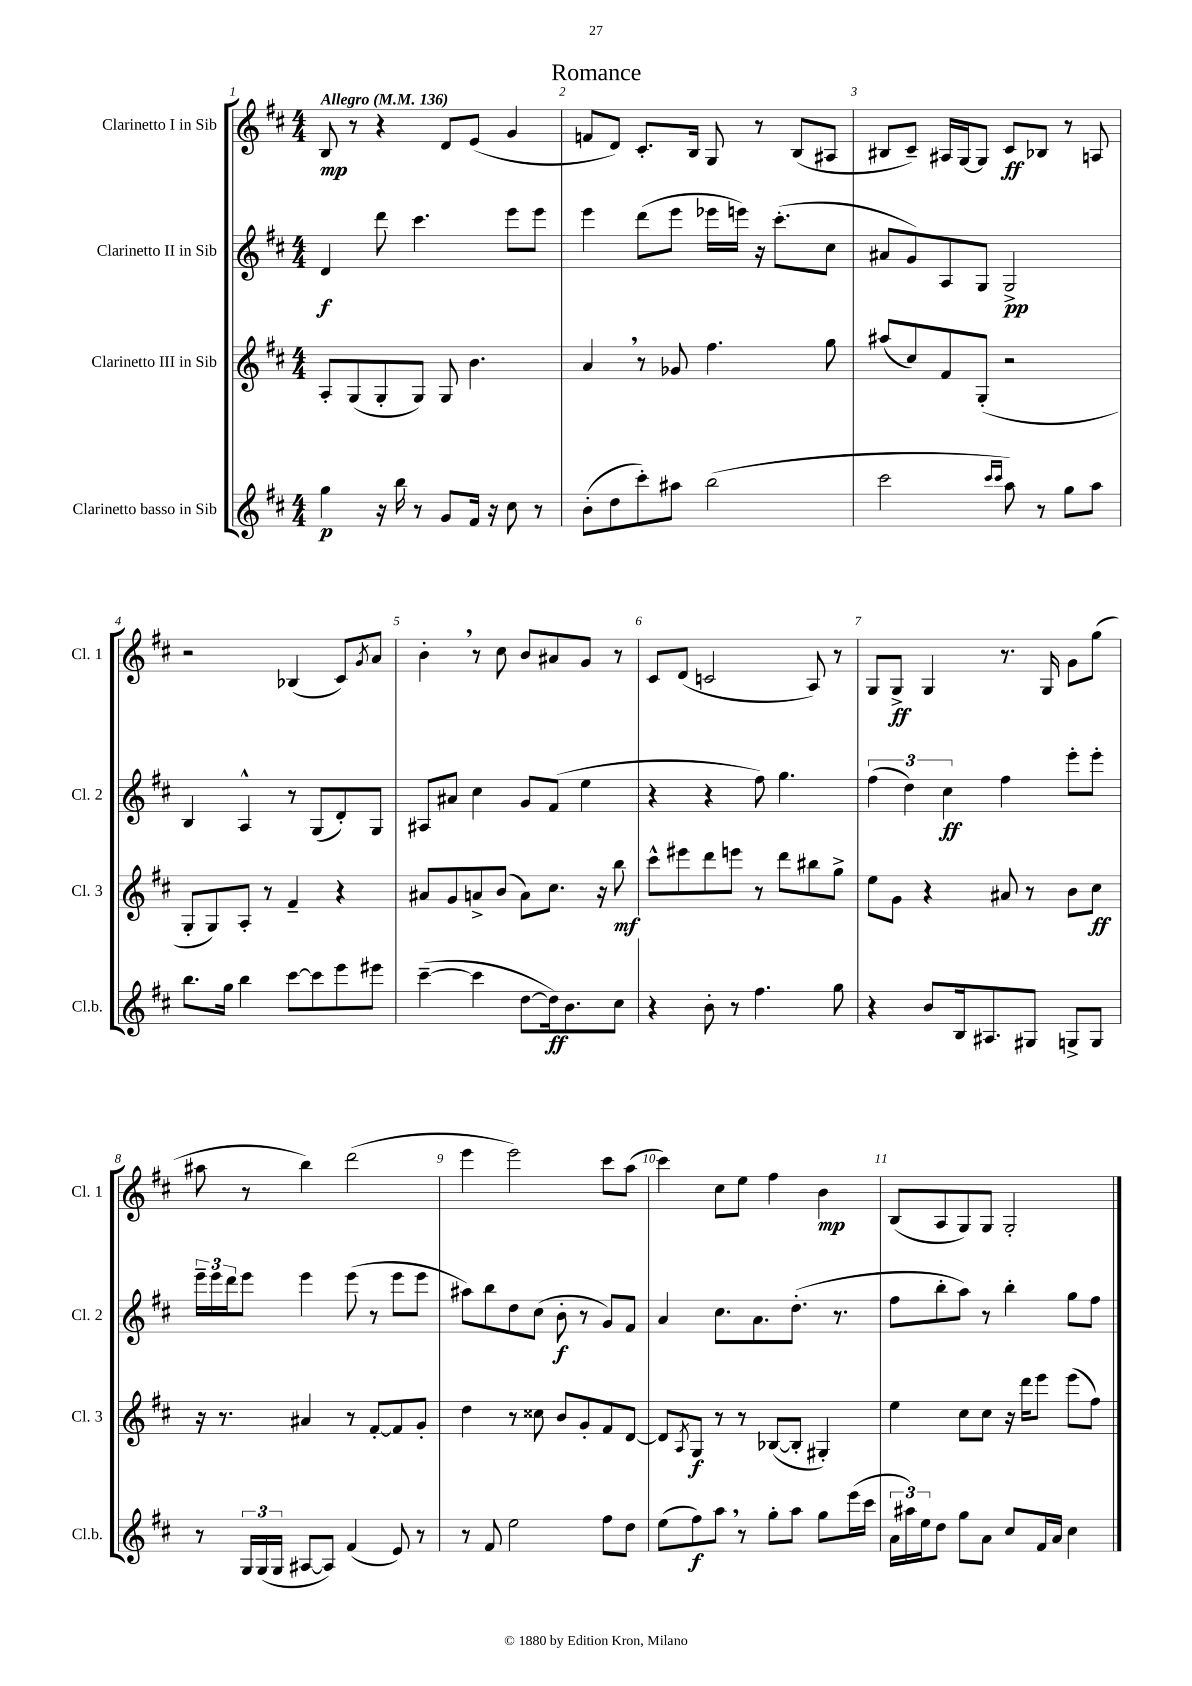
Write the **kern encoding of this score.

**kern	**dynam	**kern	**dynam	**kern	**dynam	**kern	**dynam
*part4	*part4	*part3	*part3	*part2	*part2	*part1	*part1
*staff4	*staff4	*staff3	*staff3	*staff2	*staff2	*staff1	*staff1
*I"Clarinetto basso in Sib	*	*I"Clarinetto III in Sib	*	*I"Clarinetto II in Sib	*	*I"Clarinetto I in Sib	*
*I'Cl.b.	*	*I'Cl. 3	*	*I'Cl. 2	*	*I'Cl. 1	*
*clefG2	*	*clefG2	*	*clefG2	*	*clefG2	*
*k[f#c#]	*	*k[f#c#]	*	*k[f#c#]	*	*k[f#c#]	*
*M4/4	*	*M4/4	*	*M4/4	*	*M4/4	*
*MM136	*	*MM136	*	*MM136	*	*MM136	*
=1	=1	=1	=1	=1	=1	=1	=1
!	!	!	!	!	!	!LO:TX:a:B:t=Allegro	!
4gg\	p	8A'/L	.	4d/	f	8B/	mp
.	.	(8G/	.	.	.	8r	.
16r	.	8G'/	.	8ddd\	.	4r	.
16bb\	.	.	.	.	.	.	.
8r	.	8G/J)	.	4.ccc#\	.	.	.
8g/L	.	8G/	.	.	.	8d/L	.
16f#/Jk	.	4.b\	.	.	.	(8e/J	.
16r	.	.	.	.	.	.	.
8cc#\	.	.	.	8eee\L	.	4g/	.
8r	.	.	.	8eee\J	.	.	.
=2	=2	=2	=2	=2	=2	=2	=2
(8b'\L	.	4a,/	.	4eee\	.	8fn/L	.
8dd\	.	.	.	.	.	8d/J)	.
8ccc#'\)	.	8r	.	(8ddd\L	.	8.c#'/L	.
8aa#X\J	.	8g-X/	.	8eee\J	.	.	.
.	.	.	.	.	.	16B/Jk	.
(2bb\	.	4.ff#\	.	16eee-X\LL	.	8G/	.
.	.	.	.	16eeen\JJ)	.	.	.
.	.	.	.	16r	.	8r	.
.	.	.	.	(8.ccc#'\L	.	.	.
.	.	.	.	.	.	(8B/L	.
.	.	8gg\	.	8cc#\J	.	8A#X/J	.
=3	=3	=3	=3	=3	=3	=3	=3
2ccc#\	.	(8aa#X/L	.	8a#X/L	.	8B#X/L	.
.	.	8cc#/)	.	8g/)	.	8c#~/J)	.
.	.	8f#/	.	8A/	.	16A#X/LL	.
.	.	.	.	.	.	[16G/J	.
.	.	(8G'/J	.	8G/J	.	8G/J]	.
16qqccc#/LL	.	.	.	.	.	.	.
16qqccc#/JJ	.	.	.	.	.	.	.
8aa\)	.	2r	.	2G^/	pp	8c#/L	ff
8r	.	.	.	.	.	8B-X/J	.
8gg\L	.	.	.	.	.	8r	.
8aa\J	.	.	.	.	.	8An/	.
!!LO:LB:g=z
=4	=4	=4	=4	=4	=4	=4	=4
8.bb\L	.	8G'/L	.	4B/	.	2r	.
.	.	8G/)	.	.	.	.	.
16gg\Jk	.	.	.	.	.	.	.
4bb\	.	8A'/J	.	4A^^/	.	.	.
.	.	8r	.	.	.	.	.
[8ccc#\L	.	4f#~/	.	8r	.	(4B-X/	.
8ccc#\]	.	.	.	(8G/L	.	.	.
8eee\	.	4r	.	8d'/)	.	8c#/L)	.
.	.	.	.	.	.	8qg/	.
8eee#X\J	.	.	.	8G/J	.	8a/J	.
=5	=5	=5	=5	=5	=5	=5	=5
([4ccc#~\	.	8a#X/L	.	8A#X/L	.	4b',\	.
.	.	8g/	.	8a#X/J	.	.	.
4ccc#\]	.	8an^/	.	4cc#\	.	8r	.
.	.	(8b/J	.	.	.	8cc#\	.
[8dd\L	.	8a\L)	.	8g/L	.	8b/L	.
16dd\k])	ff	8.cc#\J	.	(8f#/J	.	8a#X/	.
8.b\	.	.	.	.	.	.	.
.	.	.	.	4ee\	.	8g/J	.
.	.	16r	.	.	.	.	.
8cc#\J	.	8bb\	mf	.	.	8r	.
=6	=6	=6	=6	=6	=6	=6	=6
4r	.	8ccc#^^\L	.	4r	.	8c#/L	.
.	.	8eee#X\	.	.	.	(8d/J	.
8b'\	.	8ddd\	.	4r	.	2cn/	.
8r	.	8eeen\J	.	.	.	.	.
4.ff#\	.	8r	.	8ff#\)	.	.	.
.	.	8ddd\L	.	4.gg\	.	.	.
.	.	8bb#X\	.	.	.	8A/)	.
8gg\	.	8gg^\J	.	.	.	8r	.
=7	=7	=7	=7	=7	=7	=7	=7
4r	.	8ee\L	.	(6ff#\	.	8G/L	.
.	.	8g\J	.	.	.	8G^/J	ff
.	.	.	.	6dd\)	.	.	.
8b/L	.	4r	.	.	.	4G/	.
.	.	.	.	6cc#\	ff	.	.
16B/k	.	.	.	.	.	.	.
8.A#X/	.	.	.	.	.	.	.
.	.	8a#X/	.	4ff#\	.	8.r	.
8G#X/J	.	8r	.	.	.	.	.
.	.	.	.	.	.	16G/	.
8Gn^/L	.	8b\L	.	8eee'\L	.	8g\L	.
8G/J	.	8cc#\J	ff	8eee'\J	.	(8gg\J	.
!!LO:LB:g=z
=8	=8	=8	=8	=8	=8	=8	=8
8r	.	16r	.	24eee~\LL	.	8aa#X\	.
.	.	.	.	24eee\	.	.	.
.	.	8.r	.	.	.	.	.
.	.	.	.	24ddd\J	.	.	.
24G/LL	.	.	.	8eee\J	.	8r	.
(24G/	.	.	.	.	.	.	.
24G/JJ	.	.	.	.	.	.	.
[8A#X/L	.	4a#X/	.	4eee\	.	4bb\)	.
8A#/J])	.	.	.	.	.	.	.
(4f#/	.	8r	.	(8eee\	.	(2ddd\	.
.	.	[8f#'/L	.	8r	.	.	.
8e/)	.	8f#/]	.	8eee\L	.	.	.
8r	.	8g'/J	.	8eee\J	.	.	.
=9	=9	=9	=9	=9	=9	=9	=9
8r	.	4dd\	.	8aa#X\L)	.	4eee\	.
8f#/	.	.	.	8bb\	.	.	.
2ee\	.	8r	.	8dd\	.	2eee\)	.
.	.	8cc##X\	.	(8cc#\J	.	.	.
.	.	8b/L	.	8b'\	f	.	.
.	.	8g'/	.	8r	.	.	.
8ff#\L	.	8f#/	.	8g/L)	.	8ccc#\L	.
8dd\J	.	[8d/J	.	8f#/J	.	(8aa\J	.
=10	=10	=10	=10	=10	=10	=10	=10
(8ee\L	.	8d/L]	.	4a/	.	4ccc#\)	.
.	.	8qA/	.	.	.	.	.
8ff#\)	f	8G/J	f	.	.	.	.
8aa,\J	.	8r	.	8.cc#\L	.	8cc#\L	.
8r	.	8r	.	.	.	8ee\J	.
.	.	.	.	8.a\	.	.	.
8gg'\L	.	([8B-X/L	.	.	.	4ff#\	.
8aa\J	.	8B-'/J]	.	(8.dd'\J	.	.	.
8gg\L	.	4G#X'/)	.	.	.	4b\	mp
.	.	.	.	8.r	.	.	.
(16eee\L	.	.	.	.	.	.	.
16ccc#\JJ	.	.	.	.	.	.	.
=11	=11	=11	=11	=11	=11	=11	=11
24a\LL	.	4ee\	.	8ff#\L	.	(8B/L	.
24aa#X\)	.	.	.	.	.	.	.
24ee\J	.	.	.	.	.	.	.
8dd\J	.	.	.	8bb'\	.	8A/	.
8gg\L	.	8cc#\L	.	8aa\J)	.	8G/)	.
8a\J	.	8cc#\J	.	8r	.	8G/J	.
8cc#/L	.	16r	.	4bb'\	.	2G'/	.
.	.	16ddd\KL	.	.	.	.	.
16f#/L	.	8eee\J	.	.	.	.	.
16a/JJ	.	.	.	.	.	.	.
4cc#\	.	(8eee\L	.	8gg\L	.	.	.
.	.	8ff#\J)	.	8ff#\J	.	.	.
==	==	==	==	==	==	==	==
*-	*-	*-	*-	*-	*-	*-	*-
